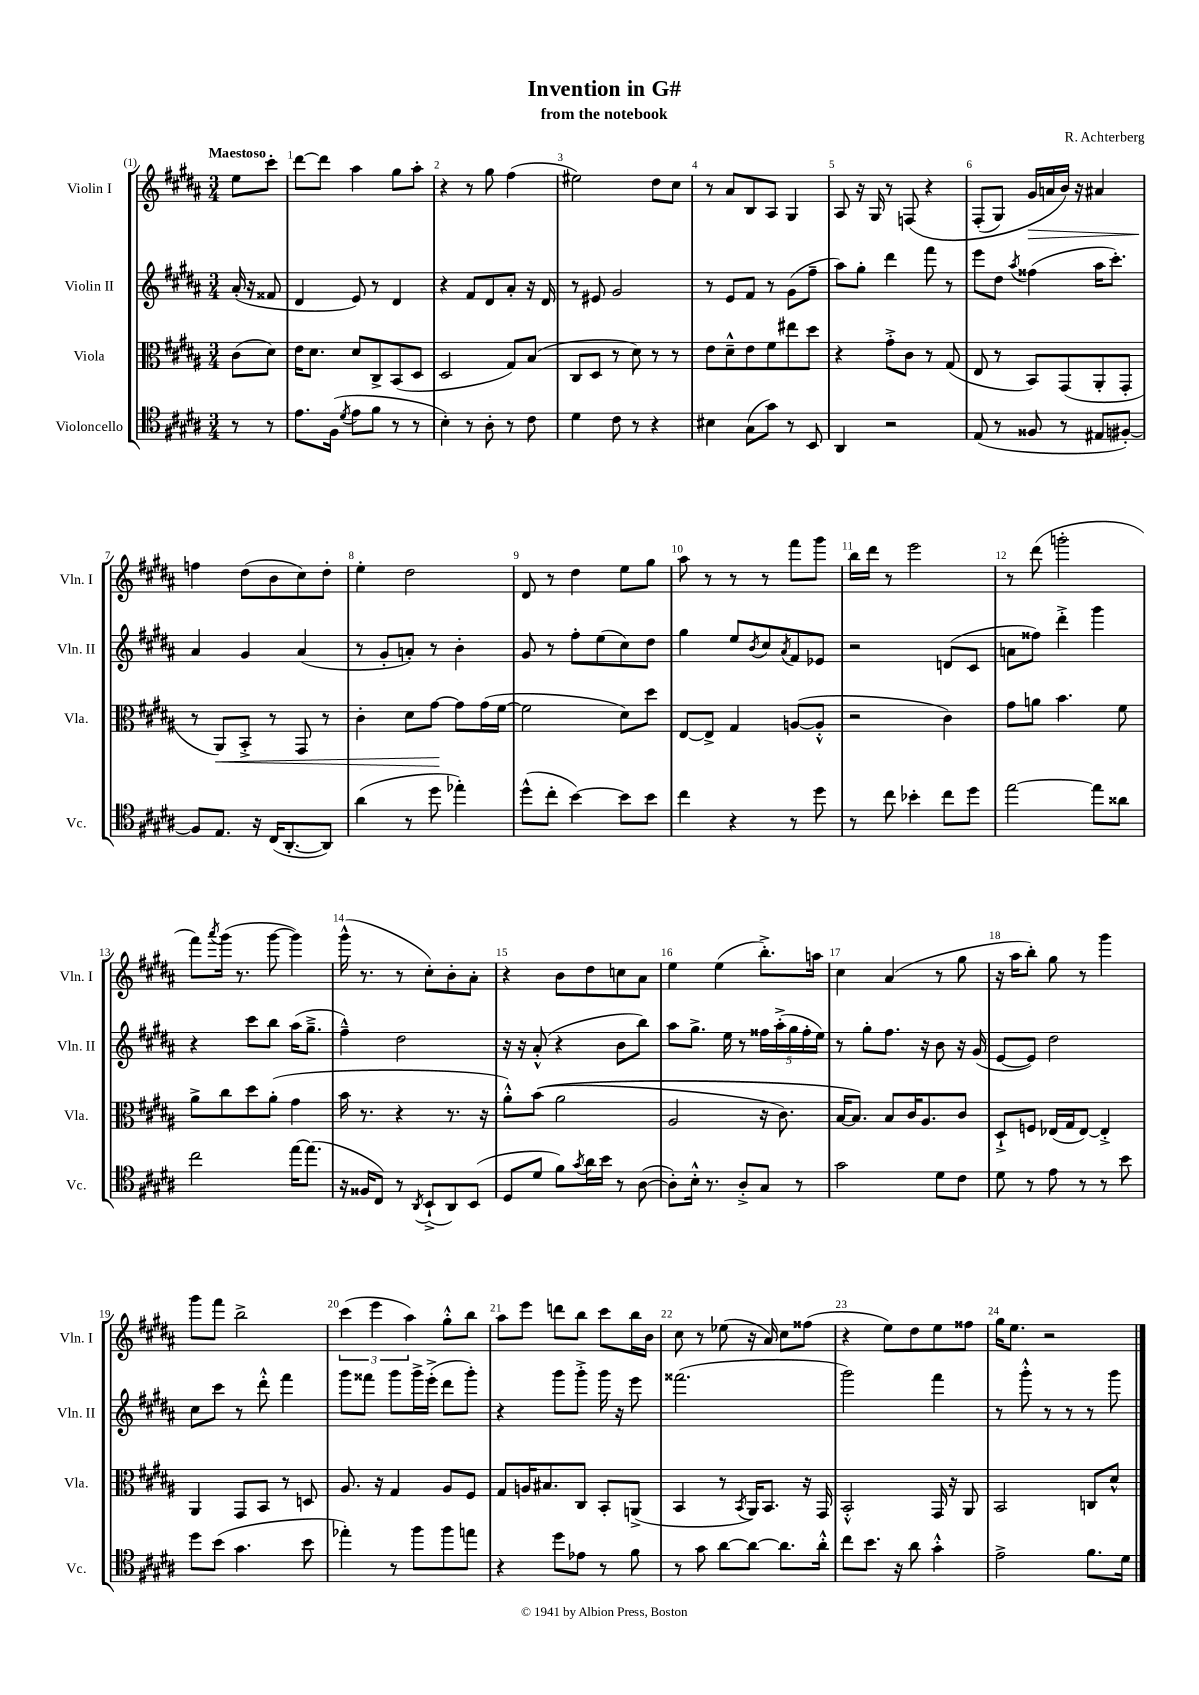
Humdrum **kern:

**kern	**kern	**kern	**kern
*staff4	*staff3	*staff2	*staff1
*clefC4	*clefC3	*clefG2	*clefG2
*k[f#c#g#d#a#]	*k[f#c#g#d#a#]	*k[f#c#g#d#a#]	*k[f#c#g#d#a#]
*M3/4	*M3/4	*M3/4	*M3/4
8r	(8c#	(16a#'	8ee
.	.	16r	.
8r	8d#)	8f##	8ccc#'
=	=	=	=
8.e	16e	4d#	[8ddd#
.	8.d#	.	.
.	.	.	8ddd#]
(16F#	.	.	.
8qd#	.	.	.
8e	8d#	8e)	4aa#
8f#	8C#^	8r	.
8r	(8BB	4d#	8gg#
8r	8D#	.	8aa#'
=	=	=	=
4B')	2D#	4r	4r
8r	.	8f#	8r
8A#'	.	8d#	8gg#
8r	8G#)	8a#'	(4ff#
8c#	(8B	16r	.
.	.	16d#	.
=	=	=	=
4d#	8C#	8r	2ee#)
.	8D#	8e#	.
8c#	8r	2g#	.
8r	8d#)	.	.
4r	8r	.	8dd#
.	8r	.	8cc#
=	=	=	=
4B#	8e	8r	8r
.	8d#~^^	8e	8a#
(8G#	8e	8f#	8B
8g#)	8f#	8r	8A#
8r	8ee#	(8g#	4G#
8BB	8dd#	8ff#~	.
=	=	=	=
4AA#	4r	8aa#)	8A#
.	.	8gg#'	16r
.	.	.	16G#
2r	8g#'^	4ddd#	8r
.	8c#	.	&(8F
.	8r	8fff#	4r
.	(8G#	8r	.
=	=	=	=
(8E	8E	8eee	(8F#'
8r	8r	8dd#	8G#)
.	.	8qaa#	.
8F##	8BB)	(4ff##	16g#
.	.	.	16a
8r	(8GG#	.	16b&)
.	.	.	16r
8E#	8AA#'	16aa#	4a#
.	.	8.ccc#')	.
[8F#')	8GG#'	.	.
=	=	=	=
8F#]	8r	4a#	4ff
8.E	8AA#)	.	.
.	8BB'^	4g#	(8dd#
16r	.	.	.
(16C#	8r	.	8b
[8.AA#'	.	.	.
.	8GG#	(4a#	8cc#)
8AA#])	8r	.	8dd#'
=	=	=	=
(4a#	4c#'	8r	4ee'
.	.	8g#'	.
8r	8d#	8a')	2dd#
8dd#	[8g#	8r	.
4ee-')	8g#]	4b'	.
.	(16g#	.	.
.	[16f#	.	.
=	=	=	=
(8dd#^^	2f#]	8g#	8d#
8cc#'	.	8r	8r
[4b)	.	8ff#'	4dd#
.	.	(8ee	.
8b]	8d#)	8cc#)	8ee
8b	8dd#	8dd#	8gg#
=	=	=	=
4cc#	[8E	4gg#	8aa#
.	8E^]	.	8r
4r	4G#	8ee	8r
.	.	8qb	.
.	.	8cc#	8r
.	.	8qa#	.
8r	([8A	8f#	8fff#
8dd#	8A'^^]	8e-	8ggg#
=	=	=	=
8r	2r	2r	16bb
.	.	.	16ddd#
8cc#	.	.	8r
4b-'	.	.	2eee
8cc#	4c#)	(8d	.
8dd#	.	8c#	.
=	=	=	=
[2ee	8g#	8a	8r
.	8a	8ff##)	(8ddd#
.	4.b	4ddd#'^	2ggg'
8ee]	.	4ggg#	.
8a##	8f#	.	.
=	=	=	=
2cc#	8a#^	4r	8fff#)
.	.	.	8qaaa#
.	8cc#	.	(16ggg#
.	.	.	8.r
.	8dd#	8ccc#	.
.	(8a#'	8bb	[8ggg#
[16ee	4g#	(16aa#	4ggg#])
(8.ee]	.	8.gg#~^	.
=	=	=	=
16r	16b	4ff#~^^)	(16ggg#^^
16F##	8.r	.	8.r
8C#)	.	.	.
8r	4r	2dd#	8r
8qAA#	.	.	.
(8BB`^	.	.	8cc#')
8AA#)	8.r	.	8b'
(8BB	.	.	8a#'
.	16r	.	.
=	=	=	=
8D#	8a#'^^)	16r	4r
.	.	16r	.
8d#	&((8b	(8a#'^^	.
8f#)	2a#	4r	8b
8qg#	.	.	.
16a#	.	.	8dd#
16b	.	.	.
8r	.	8b	8cc
([8A#	.	8bb)	8a#
=	=	=	=
8A#'])	2A#	8aa#	4ee
16B'^^	.	8.gg#^	.
8.r	.	.	.
.	.	.	(4ee
.	.	16ee	.
8A#'^	.	8r	.
8G#	16r	20ff##	8.bb'^)
.	.	(20aa#'^	.
.	8.c#)	.	.
.	.	20gg#	.
8r	.	.	.
.	.	20ff##'	.
.	.	.	16aa
.	.	20ee)	.
=	=	=	=
2g#	[16B	8r	4cc#
.	8.B]&)	.	.
.	.	8gg#'	.
.	8B	8.ff#	(4a#
.	16c#	.	.
.	8.A#	16r	.
8d#	.	8b	8r
8c#	8c#	16r	8gg#
.	.	(16g#	.
=	=	=	=
8d#	8D#`^	[8e	16r
.	.	.	16aa#
8r	8F	8e])	8bb')
8e	(16E-	2dd#	8gg#
.	16G#	.	.
8r	[8E-)	.	8r
8r	4E-'^]	.	4ggg#
8b	.	.	.
=	=	=	=
8dd#	4AA#	8cc#	8ggg#
(8b	.	8ccc#	8fff#
4.g#	8GG#	8r	2bb^
.	8BB	8ddd#'^^	.
.	8r	4fff#	.
8b	8D	.	.
=	=	=	=
4ee-')	8.A#	8ggg#	(6ccc#
.	.	8fff##	.
.	.	.	6eee
.	16r	.	.
8r	4G#	8ggg#	.
.	.	.	6aa#)
8ff#	.	16ggg#^	.
.	.	(16eee'^	.
8ff#	8A#	8ddd#	8gg#'^^
8ee	8F#	8ggg#')	8bb
=	=	=	=
4r	8G#	4r	8aa#
.	16A	.	8eee
.	8.B#	.	.
8dd#	.	8ggg#	8ddd
8e-	8C#	8ggg#'^	8bb
8r	8BB'	16ggg#	8ccc#
.	.	16r	.
8f#	(8AA^	8eee	16bb
.	.	.	16b
=	=	=	=
8r	4BB	(2.fff##	8cc#
8g#	.	.	8r
[8a#	8r	.	(8ee-
.	8qBB	.	.
8a#_	16AA#)	.	16r
.	8.BB	.	16a#)
8.a#]	.	.	8cc#
.	16r	.	(8ff##
16a#'^^	16GG#	.	.
=	=	=	=
8cc#	2BB'^^	2ggg#)	4r
8.b	.	.	.
.	.	.	8ee)
16r	.	.	.
8a#	.	.	8dd#
4g#'^^	16GG#	4fff#	8ee
.	16r	.	.
.	8AA#	.	8ff##
=	=	=	=
2e^	2BB	8r	16gg#
.	.	.	8.ee
.	.	8ggg#'^^	.
.	.	8r	2r
.	.	8r	.
8.f#	8C	8r	.
.	8d#^^	8ggg#	.
16d#	.	.	.
==	==	==	==
*-	*-	*-	*-
